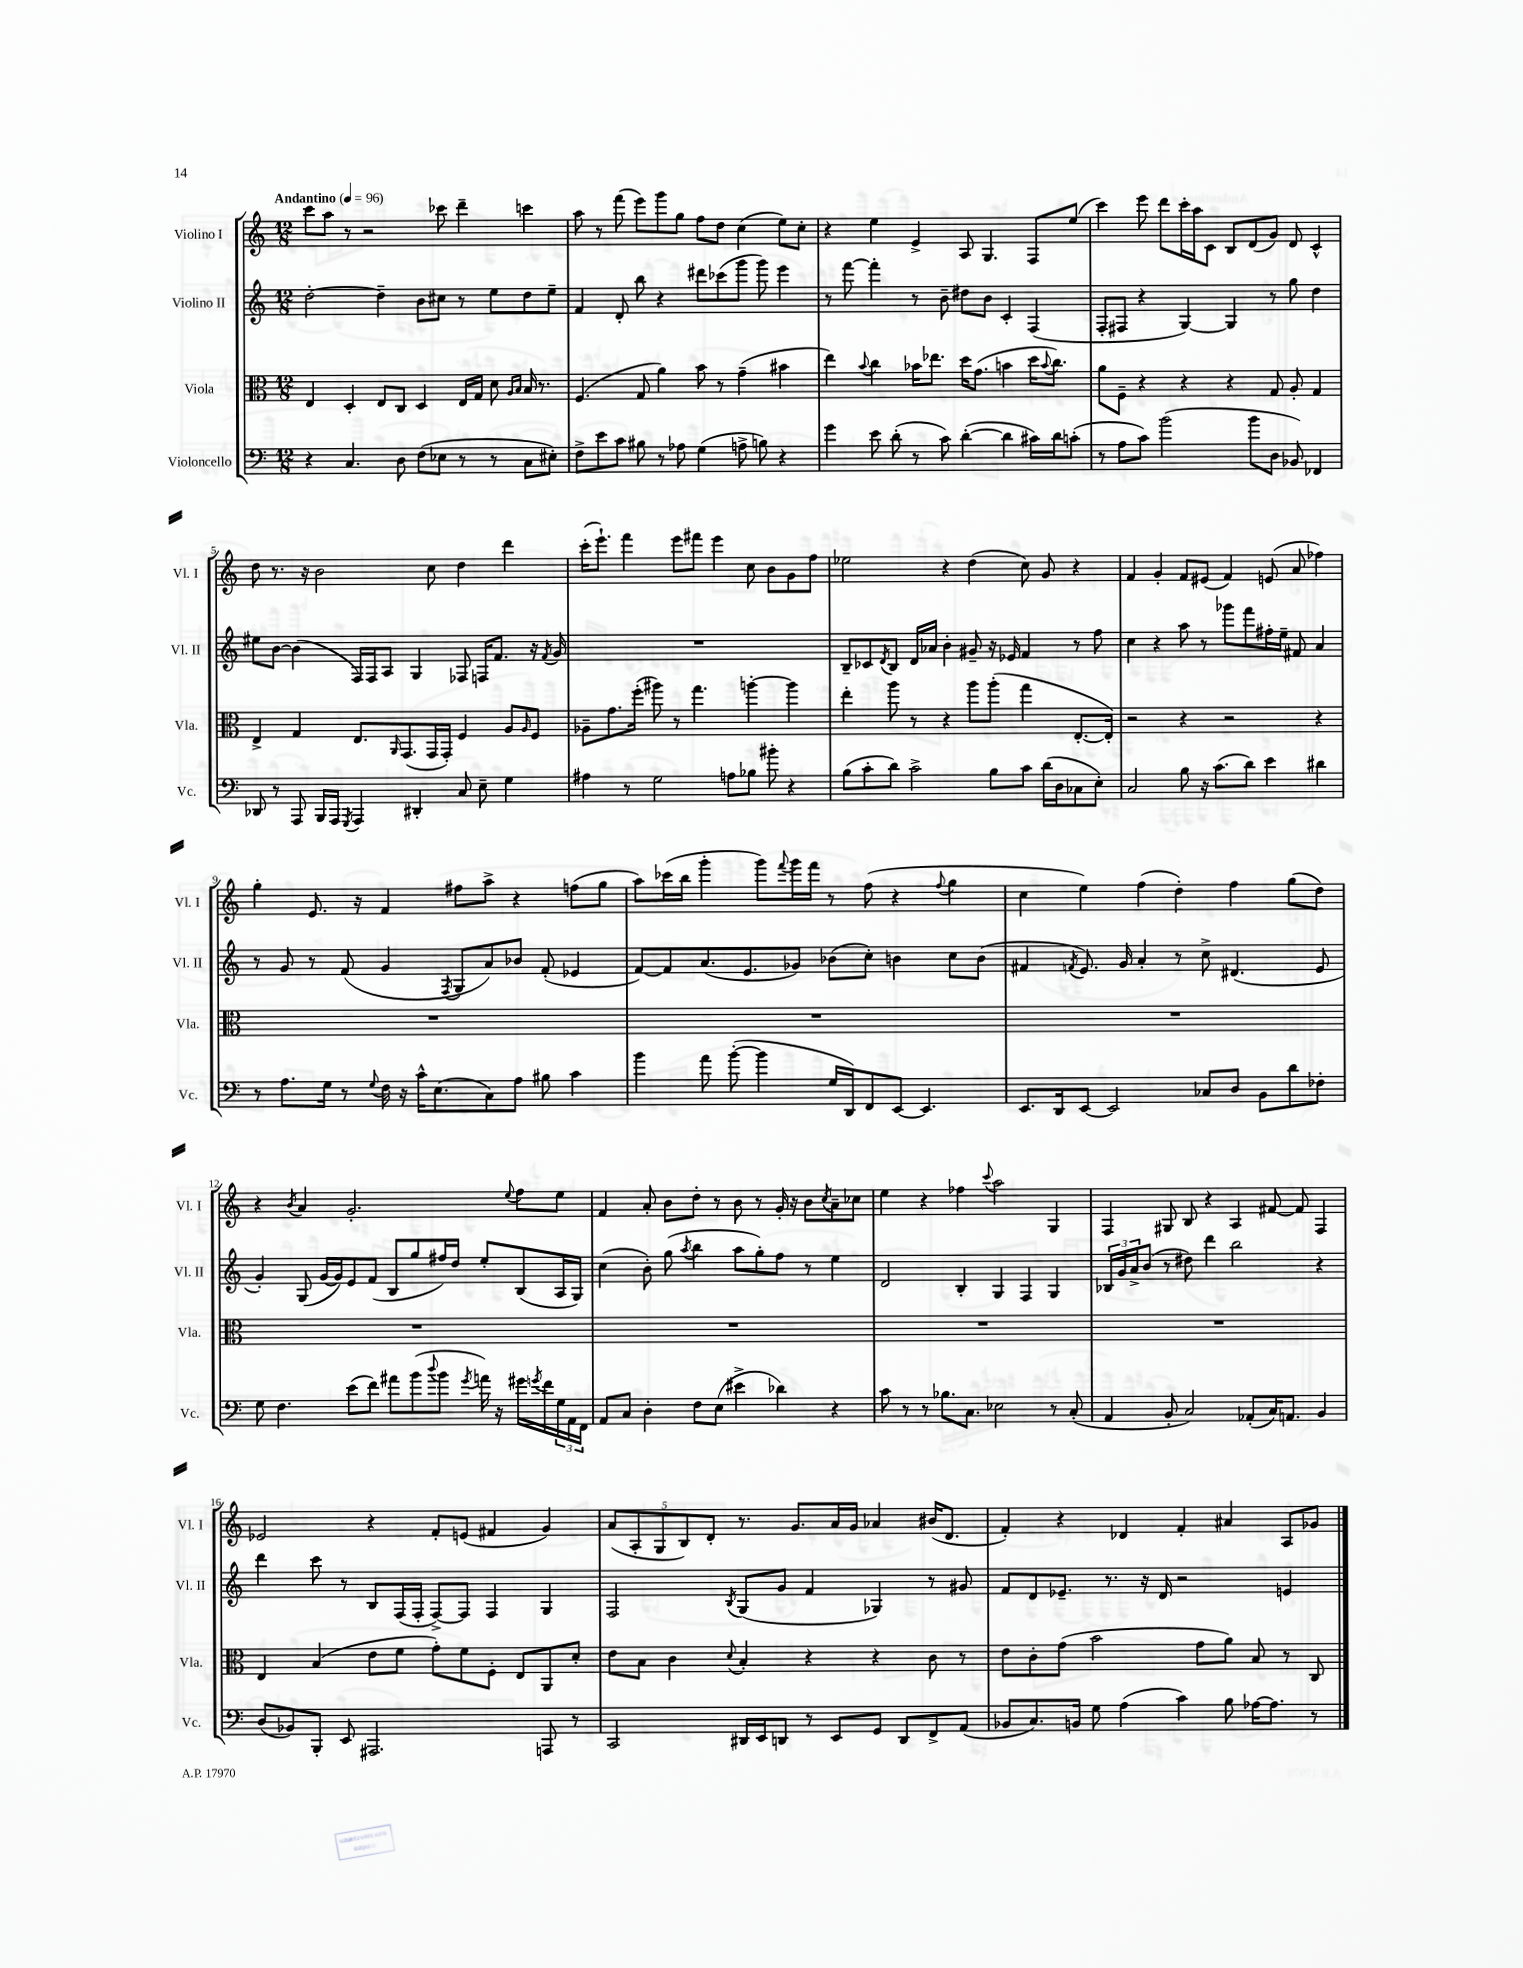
<<
\new StaffGroup <<
\new Staff = "s0" \with { instrumentName = "Violino I" shortInstrumentName = "Vl. I" } {
    \clef treble \key c \major \numericTimeSignature \time 12/8 \tempo "Andantino" 4 = 96
    c'''8 a''8 r8 r2 ces'''8 d'''4-- c'''4 |
    a''8 r8 f'''8( e'''8) g'''8 g''8 f''8 d''8 c''4( e''8) c''8-. |
    r4 e''4 e'4-> a8 g4. f8 e''8( |
    c'''4) e'''8 d'''8 c'''16-. a''16 c'8 b8 d'8( g'8) d'8 c'4-^ |
    d''8 r8. r16 b'2 c''8 d''4 d'''4 |
    c'''16-.( e'''8.-!) f'''4 e'''8 fis'''8 e'''4 c''8 b'8 g'8 f''8 |
    ees''2 r4 d''4( c''8) g'8 r4 |
    f'4 g'4-. f'8 eis'8( f'4) e'8( a'8 fes''4) |
    g''4-. e'8. r16 f'4 fis''8 a''8-> r4 f''8( g''8 |
    a''8) ces'''16( b''16 g'''4-. g'''8) \appoggiatura { f'''8 } g'''16 f'''16 r8 f''8( r4 \appoggiatura { f''8 } g''4 |
    c''4 e''4) f''4( d''4-.) f''4 g''8( d''8) |
    r4 \acciaccatura { b'8 } a'4 g'2.-. \appoggiatura { e''8 } f''8 e''8 |
    f'4 a'8-. b'8 d''8-. r8 b'8 r8 g'16-. r16 b'8 \acciaccatura { c''8 } a'8-- ces''8 |
    e''4 r4 fes''4 \appoggiatura { c'''8 } a''2 g4 |
    f4 gis8 b8 r4 a4 fis'8~ fis'8 f4 |
    ees'2 r4 f'8-. e'8( fis'4 g'4) |
    \tuplet 5/4 { a'8( a8-. g8 b8) d'8-. } r8. g'8. a'16 g'16 aes'4 bis'16( d'8. |
    f'4-.) r4 des'4 f'4-. ais'4 a8 ges'8 \bar "|." |
}
\new Staff = "s1" \with { instrumentName = "Violino II" shortInstrumentName = "Vl. II" } {
    \clef treble \key c \major \numericTimeSignature \time 12/8
    d''2~-. d''4-- b'8 cis''8 r8 e''8 d''8 e''8-- |
    f'4 d'8-. b''8 r4 dis'''8 ces'''8( g'''8 g'''8) e'''4 |
    r8 f'''8~ f'''4-. r8 b'8-- dis''8 b'8 c'4-. f4( |
    f8-. fis8 r4 g4~) g4 r8 g''8 d''4 |
    eis''8 b'8~ b'4( f16) f16 a8 g4 fes8 f16 f'8. r16 \acciaccatura { f'8 } g'16 |
    R1. |
    b8-- ces'8 \acciaccatura { d'8 } b8 d'16 aes'16 b'4-. gis'8-- r16 ees'16 f'4 r8 f''8 |
    c''4 r4 a''8 r8 ges'''8 f'''8 fis''16-. e''16-- fis'8 a'4 |
    r8 g'8 r8 f'8( g'4 \acciaccatura { f8 } g8 a'8) bes'8 f'8-.( ees'4 |
    f'8~) f'8 a'8.( e'8. ges'8) bes'8( c''8-.) b'4 c''8 b'8( |
    fis'4 \acciaccatura { f'8 } e'8.) g'16 a'4-. r8 c''8-> dis'4.( e'8 |
    g'4-.) g8( g'16~ g'16) e'8 f'8( b8 g''8 fis''16) d''16 e''8-. b8( a16 g16) |
    c''4( b'8-.) g''8( \acciaccatura { a''8 } b''4 a''8 g''8-.) f''8 r8 e''4 |
    d'2 b4-. g4 f4 g4 |
    \tuplet 3/2 { bes16 g'16 a'16-> } b'8( r8 dis''8) d'''4 b''2 r4 |
    d'''4 c'''8 r8 b8 f16( f16-. f8~->) f8 f4 g4 |
    f2 \acciaccatura { b8 } g8( g'8 f'4 ges4) r8 gis'8 |
    f'8 d'8 ees'8.-- r8. r16 d'16 r2 e'4 \bar "|." |
}
\new Staff = "s2" \with { instrumentName = "Viola" shortInstrumentName = "Vla." } {
    \clef alto \key c \major \numericTimeSignature \time 12/8
    e4 d4-. e8 c8 d4 e16 g16 d'8 \grace { a16 b16 } b16 r8. |
    f4.( g8 a'4) b'8 r8 g'4--( bis'4 |
    e''4) \appoggiatura { b'8 } c''4 bes'16 ees''8. d''16 g'8.( b'4 d''16 \appoggiatura { b'8 } c''8.) |
    a'8 f8-- r4 r4 r4 g8 a8-. g4 |
    e4-> g4 e8. \grace { a,16 } g,8.( g,16 g,16-.) f4 a8 \grace { a16 } f8 |
    aes8-- g'8. f''16-.( ais''8) r8 g''4. a''4~-. a''4 |
    e''4-. a''8 r8 r4 a''8 a''8-.( g''4 e8.~-. e16-.) |
    r2 r4 r2 r4 |
    R1. |
    R1. |
    R1. |
    R1. |
    R1. |
    R1. |
    R1. |
    e4 b4( e'8 f'8 g'8-.) f'8 f8-. e8 a,8 d'8-. |
    e'8 b8 c'4 \appoggiatura { d'8 } b4-. r4 r4 c'8 r8 |
    e'8 c'8-. g'8( b'2 g'8 a'8) b8 r8 c8 \bar "|." |
}
\new Staff = "s3" \with { instrumentName = "Violoncello" shortInstrumentName = "Vc." } {
    \clef bass \key c \major \numericTimeSignature \time 12/8
    r4 c4. d8 f8( ees8 r8 r8 c8 eis8-.) |
    f8-> e'8 c'8 bis8 r8 aes8 g4( a8-> b8) r4 |
    g'4 e'8 d'8-.( r8 c'8) d'4~-.( d'4 cis'16) d'16 c'8-.( |
    r8 a8 c'8) b'2( b'8 d8 bes,8) fes,4 |
    des,8 r8 a,,8 b,,16 a,,16 \acciaccatura { g,,8 } a,,4 dis,4-. c8 e8-- g4 |
    ais4 r8 g2 a8 bes8 bis'8-. r4 |
    b8( c'8-. d'8) c'2-> b8 c'8 d'16( d16 ces8 e8-.) |
    c2 b8 r16 c'8.( d'8) e'4 dis'4 |
    r8 a8. g16 r8 \appoggiatura { g8 } f16 r16 c'16-^ e8.( c8) a8 bis8 c'4 |
    b'4 a'8 b'8~-.( b'4 g16 d,16) f,8 e,8~ e,4. |
    e,8. d,16 e,8~ e,2 ces8 d8 b,8 d'8 fes8-. |
    g8 f4. e'8( f'8) ais'8 b'8( \appoggiatura { d''8 } b'8 \acciaccatura { g'8 } a'16) r16 gis'16 \acciaccatura { g'8 } f'16 \tuplet 3/2 { g16 a,16 f,16 } |
    a,8 c8 d4-. f8 e8( eis'4-> des'4) r4 |
    c'8 r8 r8 bes8. c8. ees2 r8 c8-.( |
    a,4 b,8-. c2) aes,8-.( c16) a,8. b,4 |
    d8( bes,8) b,,8-. e,8 ais,,2. a,,8 r8 |
    c,2 dis,16 e,16 d,8 r8 e,8 g,8 d,8 f,8-> a,8( |
    bes,8 c8.) b,16 g8 a4( c'4) b8 aes16~ aes8. r8 \bar "|." |
}
>>
>>
